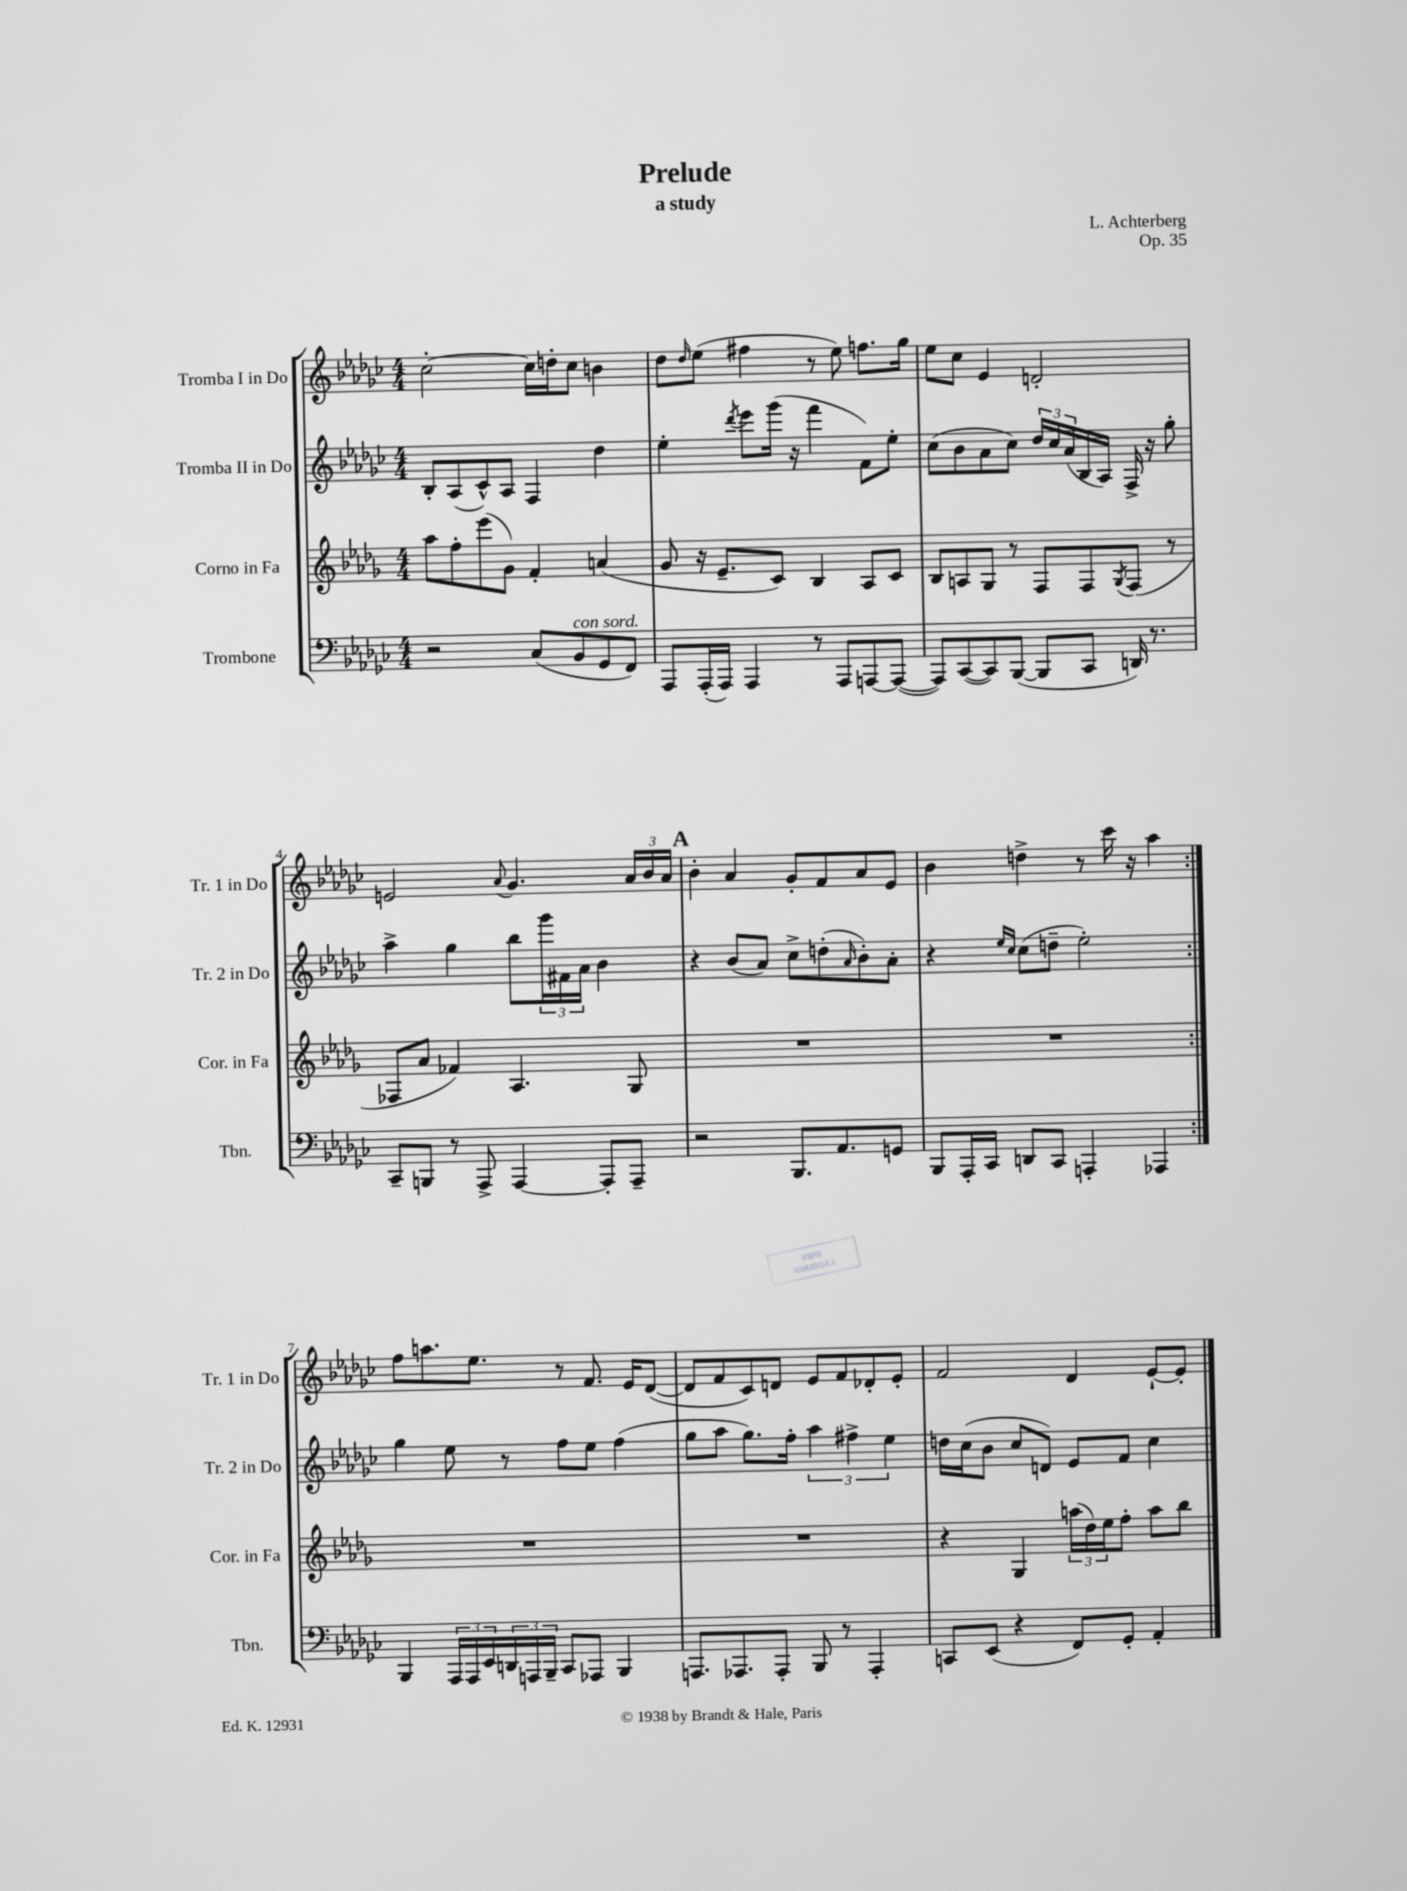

**kern	**kern	**kern	**kern
*staff4	*staff3	*staff2	*staff1
*clefF4	*clefG2	*clefG2	*clefG2
*k[b-e-a-d-g-c-]	*k[b-e-a-d-g-]	*k[b-e-a-d-g-c-]	*k[b-e-a-d-g-c-]
*M4/4	*M4/4	*M4/4	*M4/4
2r	8aa-	8B-'	[2cc-'
.	8ff'	(8A-	.
.	(8eee-	8c-^^)	.
.	8g-)	8A-	.
(8C-	4f'	4F	16cc-]
.	.	.	16dd'
8BB-	.	.	8cc-
8GG-	(4a	4dd-	4b
8FF)	.	.	.
=	=	=	=
8AAA-	8g-	4ee-'	8dd-
.	.	.	16qqdd-
(16AAA-'	16r	.	(8ee-
16AAA-)	8.e-~	.	.
.	.	8qddd-	.
4AAA-	.	8eee-	4ff#
.	8c)	(16ggg-	.
.	.	16r	.
8r	4B-	4fff	8r
8AAA-	.	.	8ee-)
[8AAA	8A-	8f)	8.ff
(8AAA_	8c	8ee-'	.
.	.	.	16gg-
=	=	=	=
8AAA])	8B-	(8cc-	8ee-
([8CC-	8A	8b-	8cc-
8CC-])	8G-	8a-	4e-
([8BBB-	8r	8cc-)	.
8BBB-]	8F	24dd-	2d'
.	.	24cc-	.
.	.	(24a-	.
8CC-	8F	16B-	.
.	.	16A-)	.
.	8qG-	.	.
16DD)	(8F	16F^	.
8.r	.	16r	.
.	8r	8gg-'	.
=	=	=	=
8CC-~	8F-	4aa-^	2e
8BBB	8a-	.	.
8r	4f-)	4gg-	.
8AAA-^	.	.	.
.	.	.	8qqa-
[4AAA-	4.A-	8bb-	4.g-
.	.	24ggg-	.
.	.	24f#	.
.	.	24a-	.
8AAA-']	.	4b-	.
8AAA-~	8G-	.	24a-
.	.	.	24b-
.	.	.	24a-
=	=	=	=
2r	1r	4r	4b-'
.	.	(8b-	4a-
.	.	8a-)	.
8.BBB-	.	8cc-^	8g-'
.	.	(8dd'	8f
8.AA-	.	.	.
.	.	16qqa-	.
.	.	8b-')	8a-
8GG	.	8a-'	8e-
=	=	=	=
8BBB-	1r	4r	4b-
16AAA-'	.	.	.
16CC-	.	.	.
.	.	16qqee-	.
.	.	16qqcc-	.
8DD	.	(8cc-	4dd^
8CC-	.	8dd~	.
4AAA'	.	2ee-')	8r
.	.	.	16ccc-
.	.	.	16r
4AAA-	.	.	4aa-
=:|!	=:|!	=:|!	=:|!
4BBB-	1r	4gg-	8ff
.	.	.	8.aa
24AAA-	.	8ee-	.
24AAA-	.	.	.
.	.	.	8.ee-
24EE-	.	.	.
24DD	.	8r	.
24AAA	.	.	.
24BBB-~	.	.	.
8CC-	.	8ff	8r
8AAA-	.	8ee-	8.f
4BBB-	.	(4ff	.
.	.	.	16e-
.	.	.	([8d-
=	=	=	=
8.AAA	1r	8gg-	8d-]
.	.	8aa-	8f
8.AAA-	.	.	.
.	.	8.gg-)	8c-)
8AAA-'	.	.	8d
.	.	16ff'	.
8BBB-	.	6aa-	8e-
8r	.	.	8f
.	.	6ff#^	.
4AAA-'	.	.	8d-'
.	.	6ee-	.
.	.	.	8e-'
=	=	=	=
8CC	4r	16dd	2f
.	.	(16cc-	.
(8EE-	.	8b-	.
4r	4G-	8cc-	.
.	.	8d)	.
8FF)	(24aa	8e-	4d-
.	24dd-)	.	.
.	24ee-	.	.
8GG-'	8ff'	8f	.
4AA-'	8aa	4cc-	[8e-`
.	8bb-	.	8e-']
==	==	==	==
*-	*-	*-	*-
